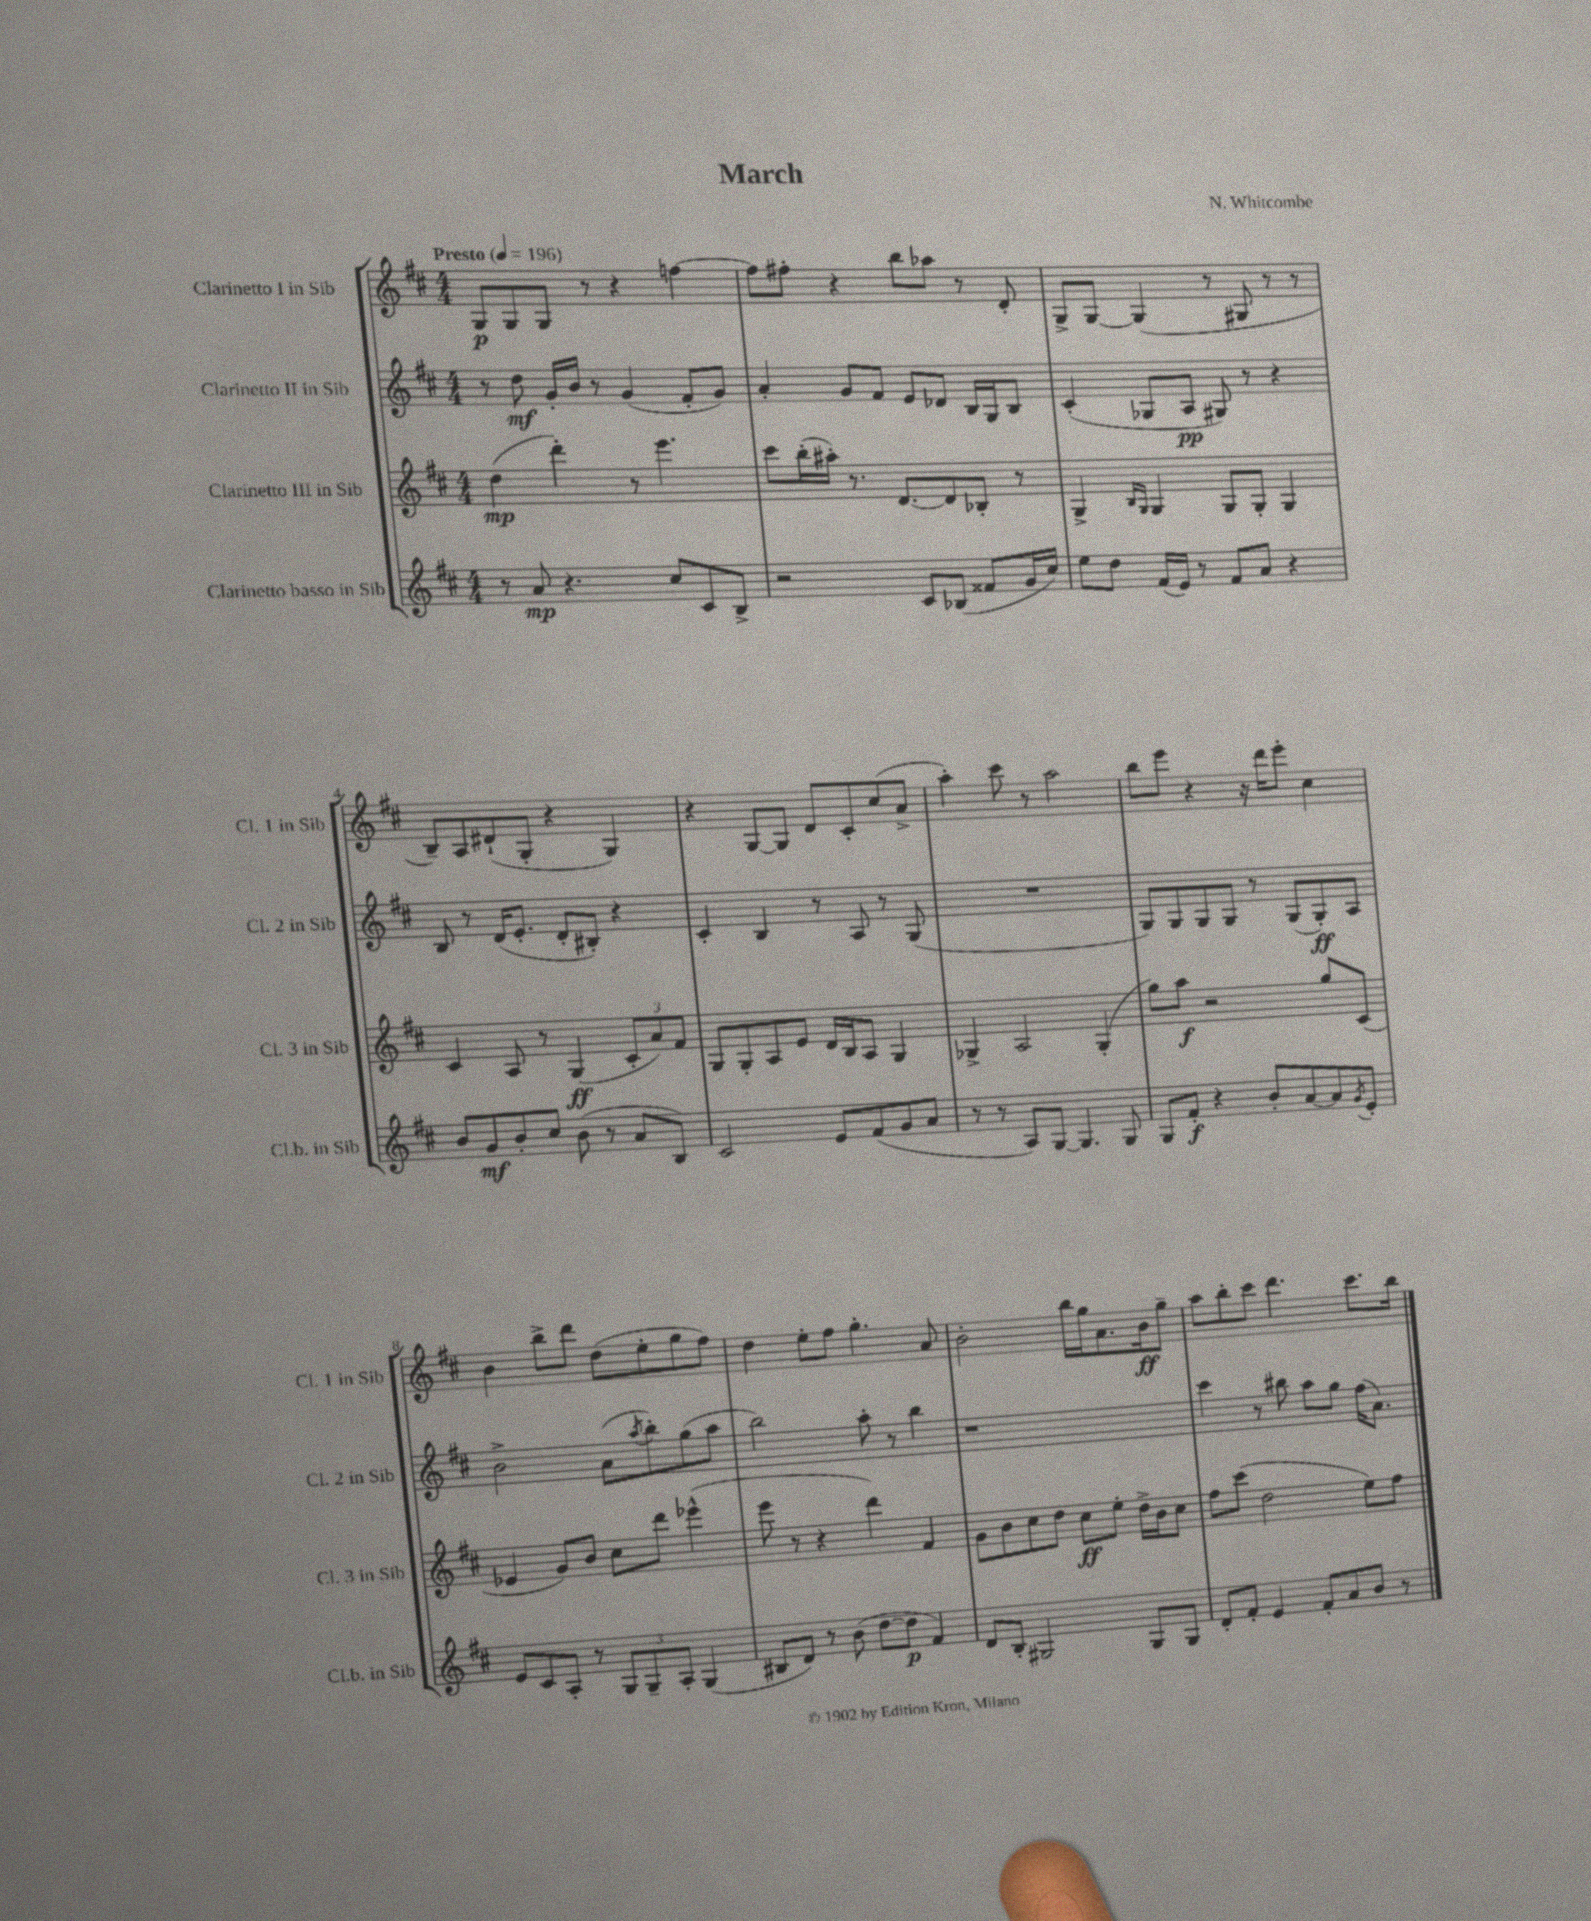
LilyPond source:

\header { title = "March" composer = "N. Whitcombe" }
<<
\new StaffGroup <<
\new Staff = "s0" \with { instrumentName = "Clarinetto I in Sib" shortInstrumentName = "Cl. 1 in Sib" } {
    \clef treble \key d \major \numericTimeSignature \time 4/4 \tempo "Presto" 4 = 196
    g8\p g8 g8 r8 r4 f''4~ |
    f''8 fis''8-. r4 b''8 aes''8 r8 d'8-. |
    g8-> g8~ g4( r8 gis8 r8 r8 |
    b8--) a8 dis'8-!( g8-. r4 g4) |
    r4 g8~ g8 d'8 cis'8-. cis''8( a'8-> |
    a''4-.) cis'''8 r8 a''2 |
    b''8 e'''8 r4 r16 d'''16 e'''8-. cis''4 |
    b'4 b''8-> d'''8 d''8( e''8-. g''8 fis''8) |
    d''4 e''8-. fis''8 g''4.-. a'8 |
    b'2-. b''16 g''16 a'8. b'16\ff g''8-- |
    a''8 b''8-. cis'''8 d'''4. cis'''8. b''16 \bar "|." |
}
\new Staff = "s1" \with { instrumentName = "Clarinetto II in Sib" shortInstrumentName = "Cl. 2 in Sib" } {
    \clef treble \key d \major \numericTimeSignature \time 4/4
    r8 d''8\mf g'16-. b'16 r8 g'4( fis'8-. g'8) |
    a'4-. g'8 fis'8 e'8 des'8 b16 g16 b8 |
    cis'4-.( ges8 a8\pp gis8) r8 r4 |
    b8 r8 d'16( e'8.-. d'8-. bis8-.) r4 |
    cis'4-. b4 r8 a8 r8 g8( |
    R1 |
    g8) g8 g8 g8 r8 g8( g8-.\ff) a8 |
    b'2-> a'8( \acciaccatura { a''8 } b''8-.) g''8( a''8 |
    b''2) a''8-. r8 b''4 |
    r1 |
    cis'''4 r8 bis''8 a''8 g''8 fis''16( a'8.) \bar "|." |
}
\new Staff = "s2" \with { instrumentName = "Clarinetto III in Sib" shortInstrumentName = "Cl. 3 in Sib" } {
    \clef treble \key d \major \numericTimeSignature \time 4/4
    d''4\mp( d'''4-.) r8 e'''4. |
    cis'''8 b''16-.( ais''16-.) r8. d'8.~ d'8 bes8-. r8 |
    g4-> \grace { b16 g16 } g4 g8 g8-. g4 |
    cis'4 a8 r8 g4\ff( \tuplet 3/2 { cis'8-. a'8) fis'8 } |
    g8 g8-. a8 e'8 d'16 b16 a8 g4 |
    ges4-> a2 ges4-.( |
    g''8) a''8\f r2 g''8 cis'8( |
    ees'4 g'8) b'8 cis''8 d'''8 ees'''4-^( |
    e'''8 r8 r4 d'''4) fis'4 |
    g'8 b'8 cis''8 d''8 cis''8\ff e''8-. d''16-> b'16 cis''8 |
    fis''8 cis'''8( d''2 e''8) fis''8 \bar "|." |
}
\new Staff = "s3" \with { instrumentName = "Clarinetto basso in Sib" shortInstrumentName = "Cl.b. in Sib" } {
    \clef treble \key d \major \numericTimeSignature \time 4/4
    r8 a'8\mp r4. cis''8 cis'8 b8-> |
    r2 cis'8 bes8( fisis'8 g'16 cis''16) |
    e''8 d''8 fis'16( e'16) r8 fis'8 a'8 r4 |
    b'8 g'8\mf b'8-. cis''8 b'8( r8 a'8 b8) |
    cis'2 e'8 fis'8( g'8 a'8 |
    r8 r8 a8) g8~ g4. g8 |
    g8 fis'8-.\f r4 b'8-. a'8~ a'8 \acciaccatura { g'8 } e'8-. |
    e'8 cis'8 a8-. r8 \tuplet 3/2 { g8 g8-- a8-. } g4( |
    bis8 d'8) r8 b'8( d''8~ d''8\p fis'4) |
    d'8 b8-. gis2 gis8 gis8 |
    d'8-. fis'8-. e'4 fis'8-. a'8 b'8 r8 \bar "|." |
}
>>
>>
